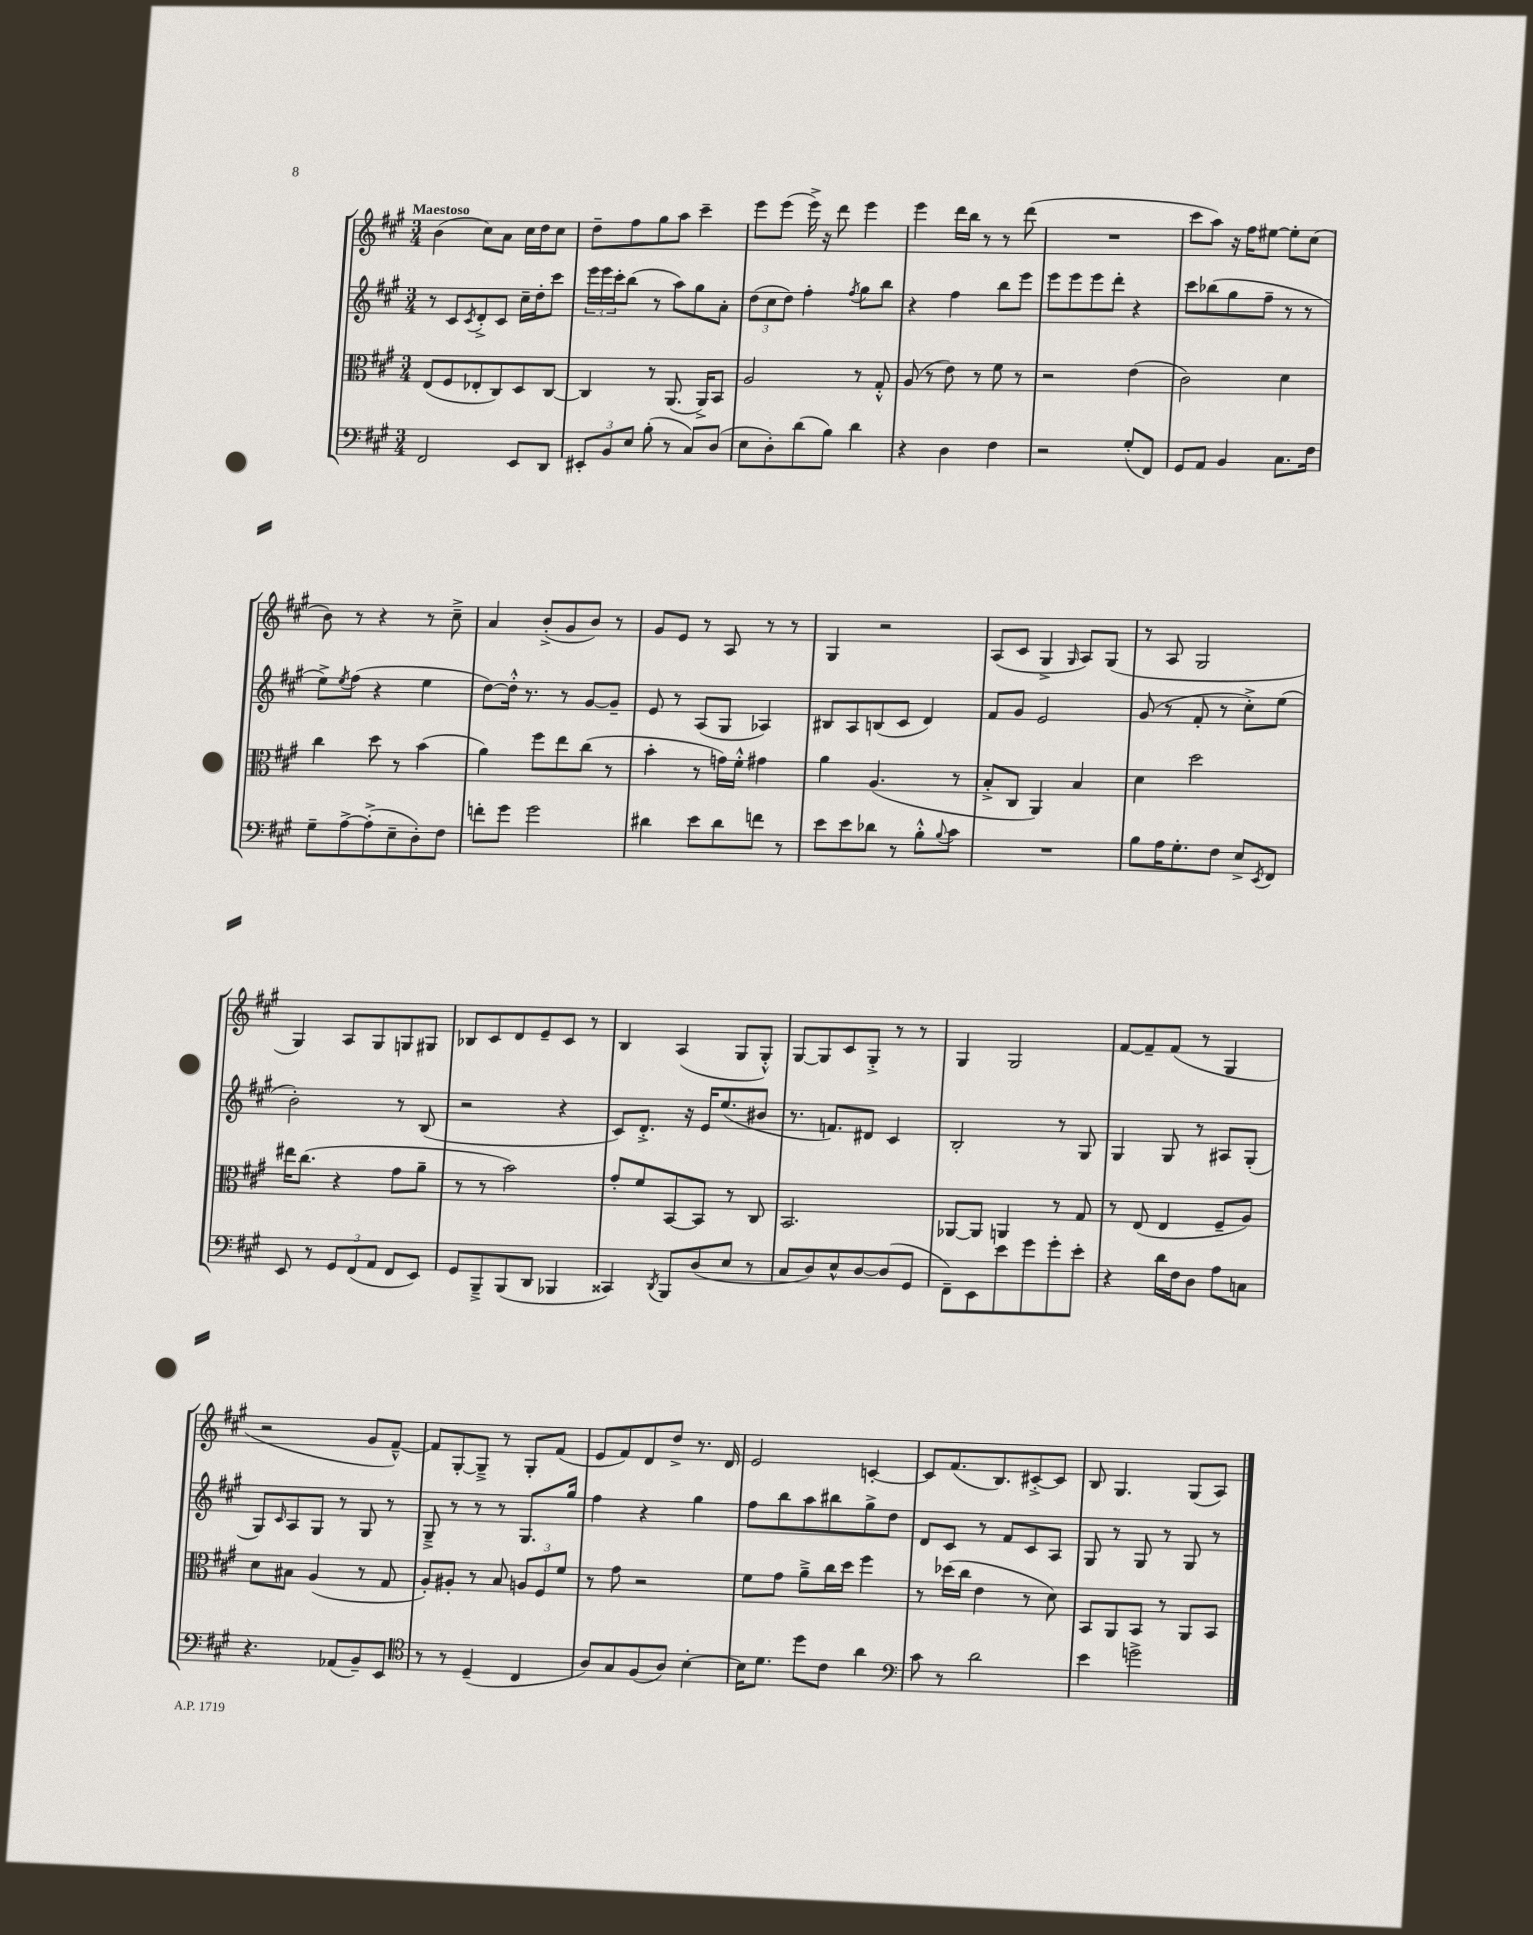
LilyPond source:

<<
\new StaffGroup <<
\new Staff = "s0" {
    \clef treble \key a \major \numericTimeSignature \time 3/4 \tempo "Maestoso"
    b'4( cis''8) a'8 cis''16 d''16 cis''8 |
    d''8-- fis''8 gis''8 a''8 cis'''4-- |
    e'''8 e'''8( e'''16->) r16 d'''8 e'''4 |
    e'''4 d'''16 b''16 r8 r8 d'''8( |
    R2. |
    cis'''8 a''8) r16 fis''16 eis''8~ eis''8-. cis''8( |
    b'8) r8 r4 r8 cis''8---> |
    a'4 b'8-.->( gis'8 b'8) r8 |
    gis'8 e'8 r8 a8 r8 r8 |
    gis4 r2 |
    a8( cis'8 gis4-> \grace { gis16 } a8) gis8( |
    r8 a8 gis2 |
    gis4) a8 gis8 g8 gis8 |
    bes8 cis'8 d'8 e'8-- cis'8 r8 |
    b4 a4( gis8 gis8-.-^) |
    gis8~ gis8 cis'8 gis8-.-> r8 r8 |
    gis4 gis2 |
    fis'8~ fis'8-- fis'8( r8 gis4 |
    r2 gis'8 fis'8~---^) |
    fis'8 gis8~-. gis8---> r8 gis8-. fis'8( |
    e'8 fis'8) d'8 d''8-> r8. d'16 |
    e'2 c'4~-. |
    c'8 fis'8.( b8.) cis'8~-.-> cis'8 |
    b8 gis4. gis8( a8) \bar "|." |
}
\new Staff = "s1" {
    \clef treble \key a \major \numericTimeSignature \time 3/4
    r8 cis'8 \acciaccatura { cis'8 } d'8-.-> cis'8 cis''16-- d''16-. cis'''8 |
    \tuplet 3/2 { e'''16 e'''16 cis'''16-. } b''8( r8 a''8) gis''8 a'8-. |
    \tuplet 3/2 { d''8( cis''8 d''8) } fis''4-. \acciaccatura { fis''8 } gis''8 b''8 |
    r4 fis''4 b''8 e'''8 |
    e'''8 e'''8 e'''8 d'''8-. r4 |
    cis'''8 bes''8( gis''8 fis''8-- r8 r8 |
    e''8->) \acciaccatura { e''8 } fis''8( r4 e''4 |
    d''8~) d''16-.-^ r8. r8 gis'8~ gis'8-- |
    e'8 r8 a8( gis8 aes4) |
    bis8 a8 b8( cis'8 d'4) |
    fis'8 gis'8 e'2 |
    gis'8( r8 fis'8-. r8 cis''8-.->) e''8( |
    b'2-.) r8 b8( |
    r2 r4 |
    cis'8) d'8.-.-> r16 e'16 e''8.( bis'8 |
    r8. f'8.) dis'8 cis'4 |
    b2-. r8 gis8 |
    gis4 gis8 r8 ais8 gis8-.( |
    gis8) \grace { cis'16 } a8 gis8 r8 gis8 r8 |
    gis8---> r8 r8 r8 gis8. gis''16 |
    fis''4 r4 gis''4 |
    fis''8 b''8 a''8 bis''8 gis''8-> d''8 |
    d'8 cis'8 r8 fis'8 cis'8 a8 |
    gis8 r8 gis8 r8 gis8 r8 \bar "|." |
}
\new Staff = "s2" {
    \clef alto \key a \major \numericTimeSignature \time 3/4
    e8( fis8 ees8-. cis8) d8 cis8~ |
    cis4 r8 a,8.( a,16->) b,8 |
    a2 r8 gis8-.-^ |
    a8( r8 e'8) r8 fis'8 r8 |
    r2 e'4( |
    cis'2) d'4 |
    cis''4 d''8 r8 b'4( |
    a'4) fis''8 e''8 cis''8( r8 |
    b'4-. r8 g'16) fis'16-.-^ gis'4 |
    a'4 a4.( r8 |
    b8-.-> cis8 a,4) b4 |
    d'4 d''2 |
    eis''16 cis''8.( r4 gis'8 a'8-- |
    r8 r8 b'2) |
    gis'8-. fis'8 b,8~ b,8 r8 cis8 |
    b,2. |
    aes,8~ aes,8 a,4 r8 gis8 |
    r8 e8( e4 fis8-- a8) |
    d'8 bis8 a4( r8 gis8 |
    a8-.) ais8-. r8 b8 \tuplet 3/2 { a8 fis8 fis'8 } |
    r8 gis'8 r2 |
    fis'8 gis'8 a'8---> cis''16 d''16 fis''4 |
    r8 des''16( cis''16 e'4 r8 d'8) |
    b,8 a,8 b,8 r8 a,8 b,8 \bar "|." |
}
\new Staff = "s3" {
    \clef bass \key a \major \numericTimeSignature \time 3/4
    fis,2 e,8 d,8 |
    \tuplet 3/2 { eis,8-. b,8 e8 } b8-.( r8 cis8) d8( |
    e8 d8-.) d'8( b8) d'4 |
    r4 d4 fis4 |
    r2 gis8-.( fis,8) |
    gis,8 a,8 b,4 cis8. fis16 |
    gis8-- a8~-> a8-.->( e8-- d8-.) fis8 |
    f'8-. gis'8 gis'2 |
    dis'4 e'8 dis'8 f'8 r8 |
    e'8 e'8 des'8 r8 b8-.-^ \appoggiatura { b8 } cis'8 |
    R2. |
    b8 a16 gis8.-. fis8 e8-> \acciaccatura { e,8 } fis,8 |
    e,8 r8 \tuplet 3/2 { gis,8 fis,8( a,8 } fis,8 e,8) |
    gis,8 b,,8---> b,,8( d,8 bes,,4 |
    cisis,4) \acciaccatura { d,8 } b,,8 d8( e8 r8 |
    cis8 d8) e8-^ d8~ d8( gis,8 |
    fis,8--) e,8 e'8 gis'8 gis'8-. e'8-. |
    r4 d'16 fis16 d8 a8 c8 |
    r4. aes,8( b,8--) e,8 |
    \clef tenor r8 r8 d4--( cis4 |
    a8) gis8 fis8( a8) b4~-. |
    b16 d'8. d''8 cis'8 a'4 |
    \clef bass cis'8 r8 d'2 |
    e'4 g'2-> \bar "|." |
}
>>
>>
\layout { \context { \Score \remove "Bar_number_engraver" } }
